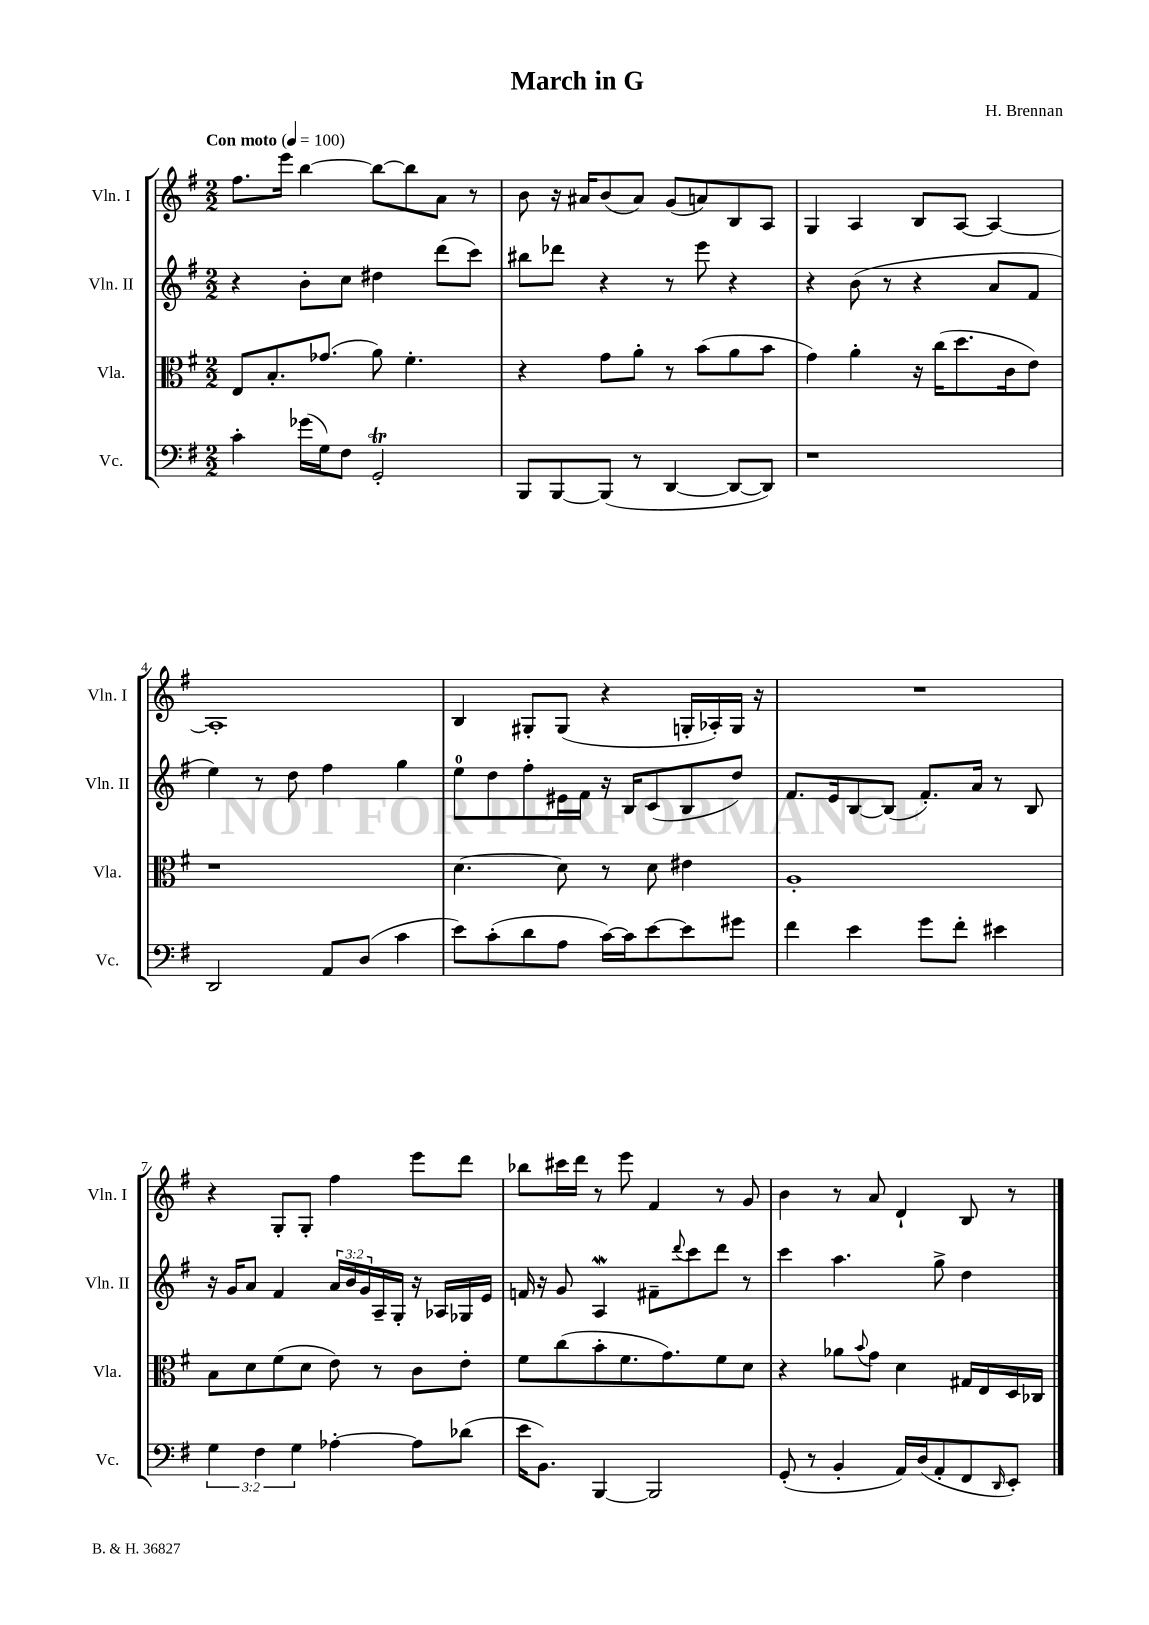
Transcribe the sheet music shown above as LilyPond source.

\header { title = "March in G" composer = "H. Brennan" }
<<
\new StaffGroup <<
\new Staff = "s0" \with { instrumentName = "Vln. I" shortInstrumentName = "Vln. I" } {
    \clef treble \key g \major \numericTimeSignature \time 2/2 \tempo "Con moto" 4 = 100
    fis''8. e'''16 b''4~ b''8~ b''8 a'8 r8 |
    b'8 r16 ais'16 b'8( ais'8) g'8( a'8) b8 a8 |
    g4 a4 b8 a8~ a4~ |
    a1-. |
    b4 gis8-. gis8( r4 g16-. aes16-.) g16 r16 |
    R1 |
    r4 g8-. g8-. fis''4 e'''8 d'''8 |
    bes''8 cis'''16 d'''16 r8 e'''8 fis'4 r8 g'8 |
    b'4 r8 a'8 d'4-! b8 r8 \bar "|." |
}
\new Staff = "s1" \with { instrumentName = "Vln. II" shortInstrumentName = "Vln. II" } {
    \clef treble \key g \major \numericTimeSignature \time 2/2 \override Staff.TupletNumber.text = #tuplet-number::calc-fraction-text
    r4 b'8-. c''8 dis''4 d'''8( c'''8) |
    bis''8 des'''8 r4 r8 e'''8 r4 |
    r4 b'8( r8 r4 a'8 fis'8 |
    e''4) r8 d''8 fis''4 g''4 |
    e''8-0 d''8 fis''8-. eis'16 fis'16 r16 b16 c'8( b8 d''8) |
    fis'8. e'16 b8~ b8( fis'8.-.) a'16 r8 b8 |
    r16 g'16 a'8 fis'4 \tuplet 3/2 { a'16 b'16 g'16 } a16-- g16-. r16 aes16 ges16 e'16 |
    f'16 r16 g'8 a4\mordent fis'8-- \appoggiatura { d'''8 } c'''8 d'''8 r8 |
    c'''4 a''4. g''8-> d''4 \bar "|." |
}
\new Staff = "s2" \with { instrumentName = "Vla." shortInstrumentName = "Vla." } {
    \clef alto \key g \major \numericTimeSignature \time 2/2
    e8 b8.-. ges'8.( a'8) fis'4.-. |
    r4 g'8 a'8-. r8 b'8( a'8 b'8 |
    g'4) a'4-. r16 c''16( d''8. c'16 e'8) |
    r1 |
    d'4.~ d'8 r8 d'8 eis'4 |
    a1-. |
    b8 d'8 fis'8( d'8 e'8) r8 c'8 e'8-. |
    fis'8 c''8( b'8-. fis'8. g'8.) fis'8 d'8 |
    r4 aes'8 \appoggiatura { b'8 } g'8 d'4 gis16 e16 d16 ces16 \bar "|." |
}
\new Staff = "s3" \with { instrumentName = "Vc." shortInstrumentName = "Vc." } {
    \clef bass \key g \major \numericTimeSignature \time 2/2 \override Staff.TupletNumber.text = #tuplet-number::calc-fraction-text
    c'4-. ges'16( g16) fis8 g,2-.\trill |
    b,,8 b,,8~ b,,8( r8 d,4~ d,8~ d,8) |
    r1 |
    d,2 a,8 d8( c'4 |
    e'8) c'8-.( d'8 a8 c'16~) c'16 e'8~ e'8 gis'8 |
    fis'4 e'4 g'8 fis'8-. eis'4 |
    \tuplet 3/2 { g4 fis4 g4 } aes4~-. aes8 des'8( |
    e'16 b,8.) b,,4~ b,,2 |
    g,8-.( r8 b,4-. a,16) d16( a,8-. fis,8 \grace { d,16 } e,8-.) \bar "|." |
}
>>
>>
